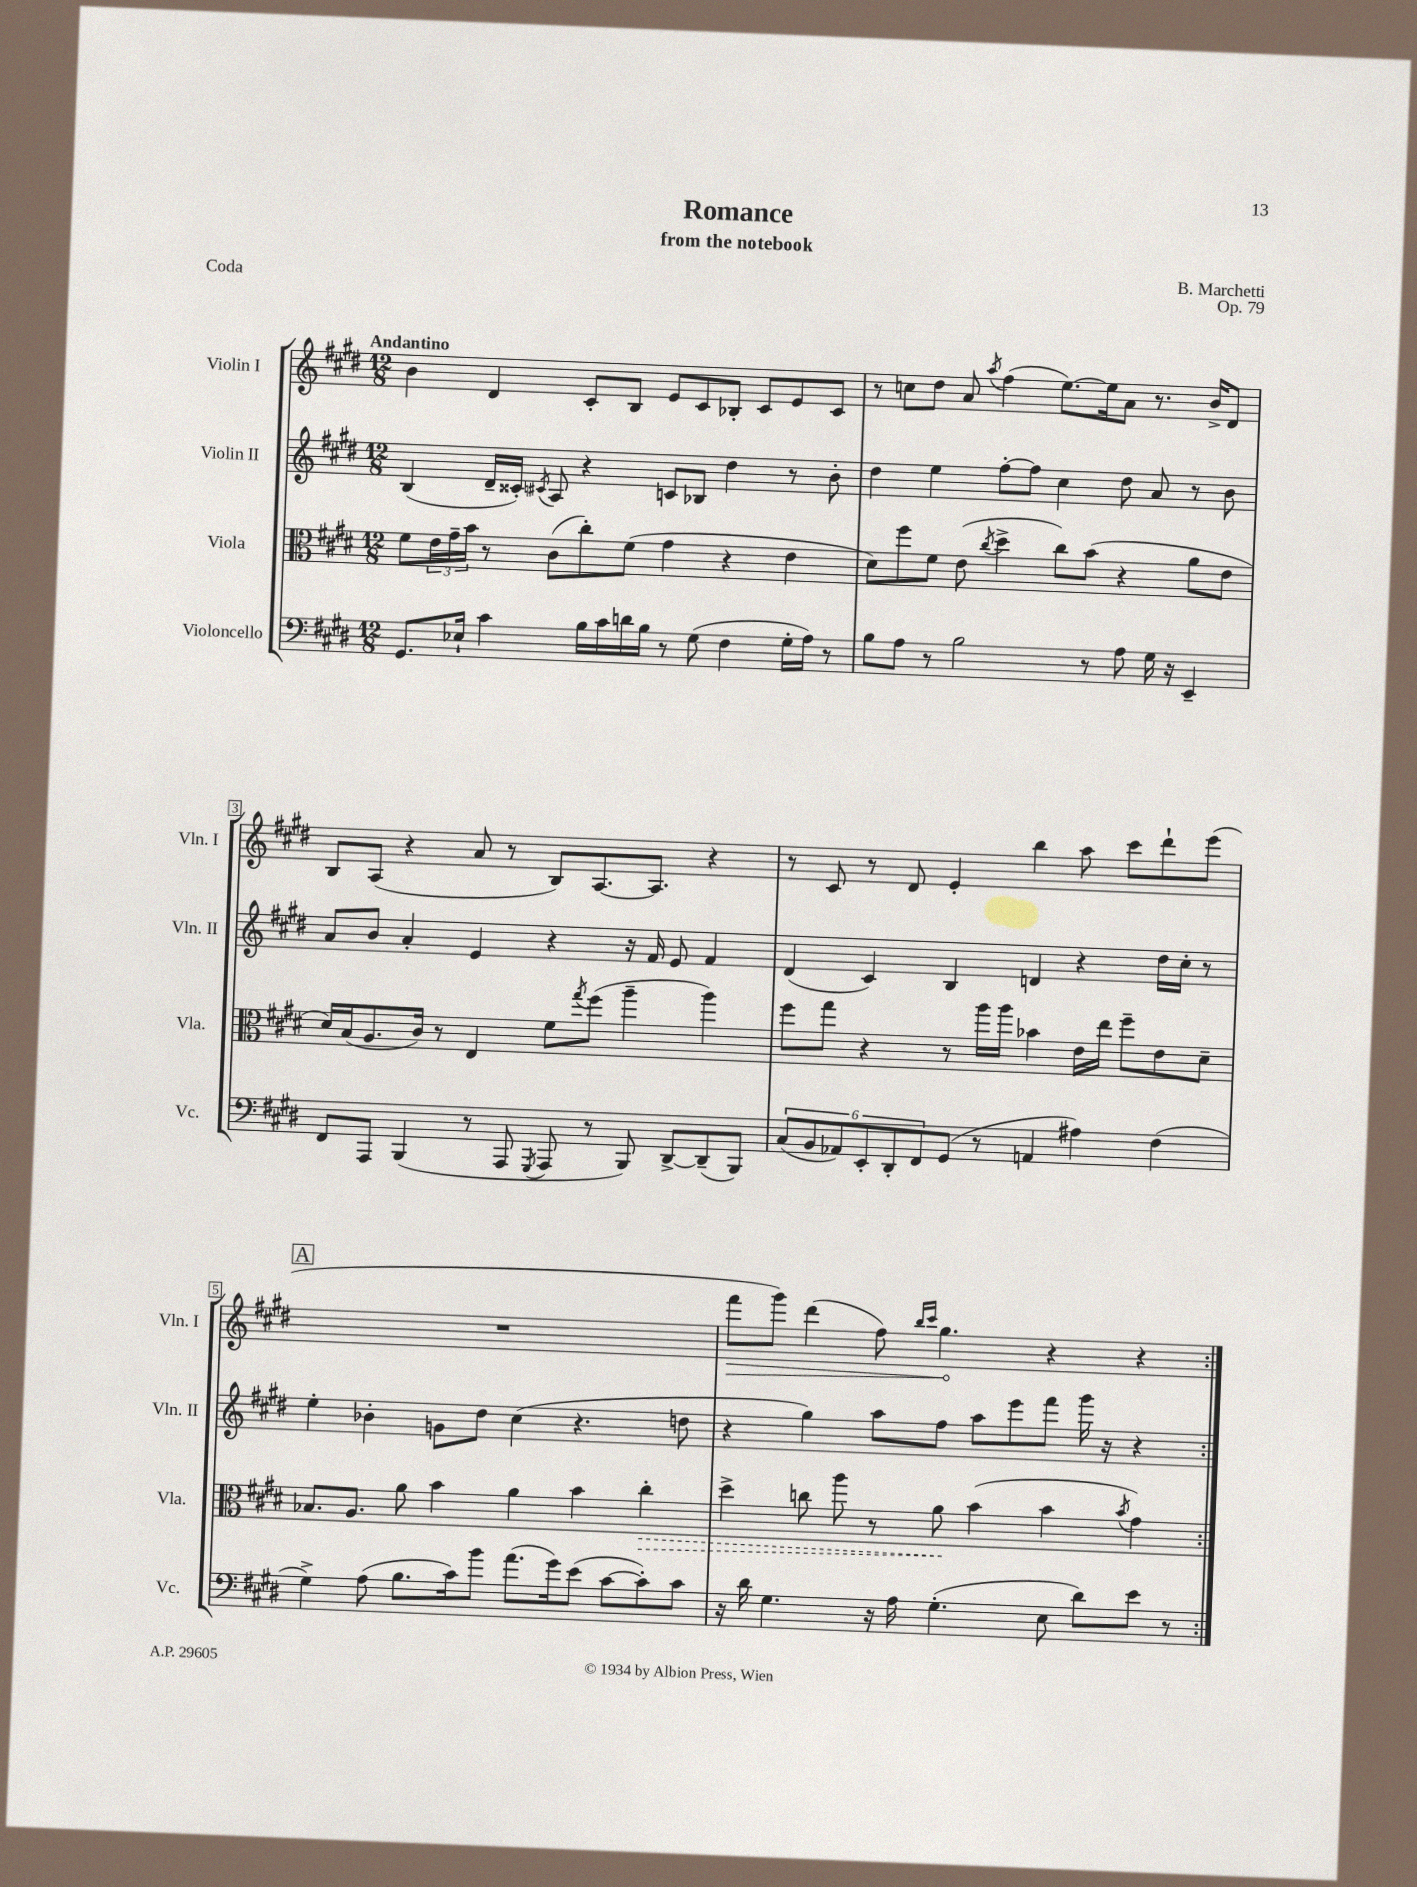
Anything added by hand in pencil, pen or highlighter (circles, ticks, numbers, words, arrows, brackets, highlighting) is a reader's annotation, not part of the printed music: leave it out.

**kern	**kern	**dynam	**kern	**kern	**dynam
*part4	*part3	*part3	*part2	*part1	*part1
*staff4	*staff3	*staff3	*staff2	*staff1	*staff1
*I"Violoncello	*I"Viola	*	*I"Violin II	*I"Violin I	*
*I'Vc.	*I'Vla.	*	*I'Vln. II	*I'Vln. I	*
*clefF4	*clefC3	*	*clefG2	*clefG2	*
*k[f#c#g#d#]	*k[f#c#g#d#]	*	*k[f#c#g#d#]	*k[f#c#g#d#]	*
*M12/8	*M12/8	*	*M12/8	*M12/8	*
=1	=1	=1	=1	=1	=1
!	!	!	!	!LO:TX:a:B:t=Andantino	!
8.GG#/L	8f#\L	.	(4B/	4b\	.
.	24e\L	.	.	.	.
.	24g#~\	.	.	.	.
16E-X`/Jk	.	.	.	.	.
.	24b\JJ	.	.	.	.
4c#\	8r	.	16d#~/LL	4d#/	.
.	.	.	16c##X'/JJ)	.	.
.	.	.	8qc#X/	.	.
.	(8c#\L	.	8A/	.	.
16B\LL	8cc#'\)	.	4r	8c#'/L	.
16c#\	.	.	.	.	.
16dn\	(8f#\J	.	.	8B/J	.
16B\JJ	.	.	.	.	.
8r	4g#\	.	8cn/L	8e/L	.
(8G#\	.	.	8B-X/J	8c#/	.
4F#\	4r	.	4dd#\	8B-X'/J	.
.	.	.	.	8c#/L	.
16G#'\LL	4e\	.	8r	8e/	.
16A\JJ)	.	.	.	.	.
8r	.	.	8b'\	8c#/J	.
=2	=2	=2	=2	=2	=2
8B\L	8d#\L)	.	4dd#\	8r	.
8A\J	8ff#\	.	.	8ccn\L	.
8r	8f#\J	.	4ee\	8dd#\J	.
2B\	(8e\	.	.	8a/	.
.	8qcc#/	.	.	8qaa/	.
.	4dd#^\	.	[8ff#'\L	(4ff#\	.
.	.	.	8ff#\J]	.	.
.	8cc#\L)	.	4cc#\	[8.ee\L)	.
8r	(8b\J	.	.	.	.
.	.	.	.	16ee\k]	.
8A\	4r	.	8dd#\	8a\J	.
16G#\	.	.	8a/	8.r	.
16r	.	.	.	.	.
4EE~/	8a\L	.	8r	.	.
.	.	.	.	16b^/KL	.
.	8e\J	.	8b\	8d#/J	.
!!LO:LB:g=z
=3	=3	=3	=3	=3	=3
8FF#/L	16d#/LL)	.	8a/L	8B/L	.
.	(16B/J	.	.	.	.
8AAA/J	8.A/	.	8b/J	(8A/J	.
(4BBB/	.	.	4a'/	4r	.
.	16c#/Jk)	.	.	.	.
.	8r	.	.	.	.
8r	4E/	.	4e/	8a/	.
8AAA/	.	.	.	8r	.
8qGGG#/	.	.	.	.	.
8AAA/	8f#\L	.	4r	8B/L)	.
.	8qgg#/	.	.	.	.
8r	(8ff#\J	.	.	[8.A/	.
8BBB/)	4aa~\	.	16r	.	.
.	.	.	16f#/	8.A/J]	.
[8DD#^/L	.	.	8e/	.	.
(8DD#~/]	4aa\)	.	4f#/	4r	.
8BBB/J)	.	.	.	.	.
=4	=4	=4	=4	=4	=4
(12C#/L	8ff#\L	.	(4d#/	8r	.
12BB/	.	.	.	.	.
.	8gg#\J	.	.	8c#/	.
12AA-X/)	.	.	.	.	.
12EE'/	4r	.	4c#/)	8r	.
12DD#'/	.	.	.	.	.
.	.	.	.	8d#/	.
12FF#/	.	.	.	.	.
(8GG#/J	8r	.	4B/	4e'/	.
8r	16aa\LL	.	.	.	.
.	16aa\JJ	.	.	.	.
4AAn/	4b-X\	.	4dn/	4bb\	.
4A#X\)	16e\LL	.	4r	8aa\	.
.	16ee\JJ	.	.	.	.
.	8ff#~\L	.	.	8ccc#\L	.
(4F#\	8e\	.	16dd#\LL	8ddd#`\	.
.	.	.	16cc#'\JJ	.	.
.	8d#~\J	.	8r	(8eee\J	.
!!LO:LB:g=z
!!LO:REH:place=s1:t=A
=5	=5	=5	=5	=5	=5
4G#^\)	8.B-X/L	.	4ee'\	1.r	.
.	8.A/J	.	.	.	.
(8A\	.	.	4b-X'\	.	.
8.B\L	8a\	.	.	.	.
.	4b\	.	8gn\L	.	.
16c#\k)	.	.	.	.	.
8b\J	.	.	8dd#\J	.	.
(8.a\L	4a\	.	(4cc#\	.	.
16g#\k)	.	.	.	.	.
(8e\J	4b\	.	4.r	.	.
[8c#\L	.	.	.	.	.
!	!	!LO:HP:b	!	!	!
8c#'\])	4cc#'\	>	.	.	.
8c#\J	.	.	8ddn\	.	.
=6	=6	=6	=6	=6	=6
!	!	!	!	!	!LO:HP:b
16r	4dd#^\	.	4r	8fff#\L	>
16d#\	.	.	.	.	.
4.G#\	.	.	.	8ggg#\J)	.
.	8ccn\	.	4gg#\)	(4ddd#\	.
.	8aa\	.	.	.	.
16r	8r	.	8aa\L	8ff#\)	.
16A\	.	.	.	.	.
.	.	.	.	16qqbb/LL	.
.	.	.	.	16qqccc#/JJ	.
(4.G#'\	8a\	.	8ff#\J	4.gg#\	.
.	(4b\	]	8aa\L	.	.
.	.	.	8eee\	.	.
8E\	4b\	.	8fff#\J	4r	]
8d#\L)	.	.	16ggg#\	.	.
.	.	.	16r	.	.
.	8qb/	.	.	.	.
8e\J	4g#\)	.	4r	4r	.
8r	.	.	.	.	.
=:|!	=:|!	=:|!	=:|!	=:|!	=:|!
*-	*-	*-	*-	*-	*-
